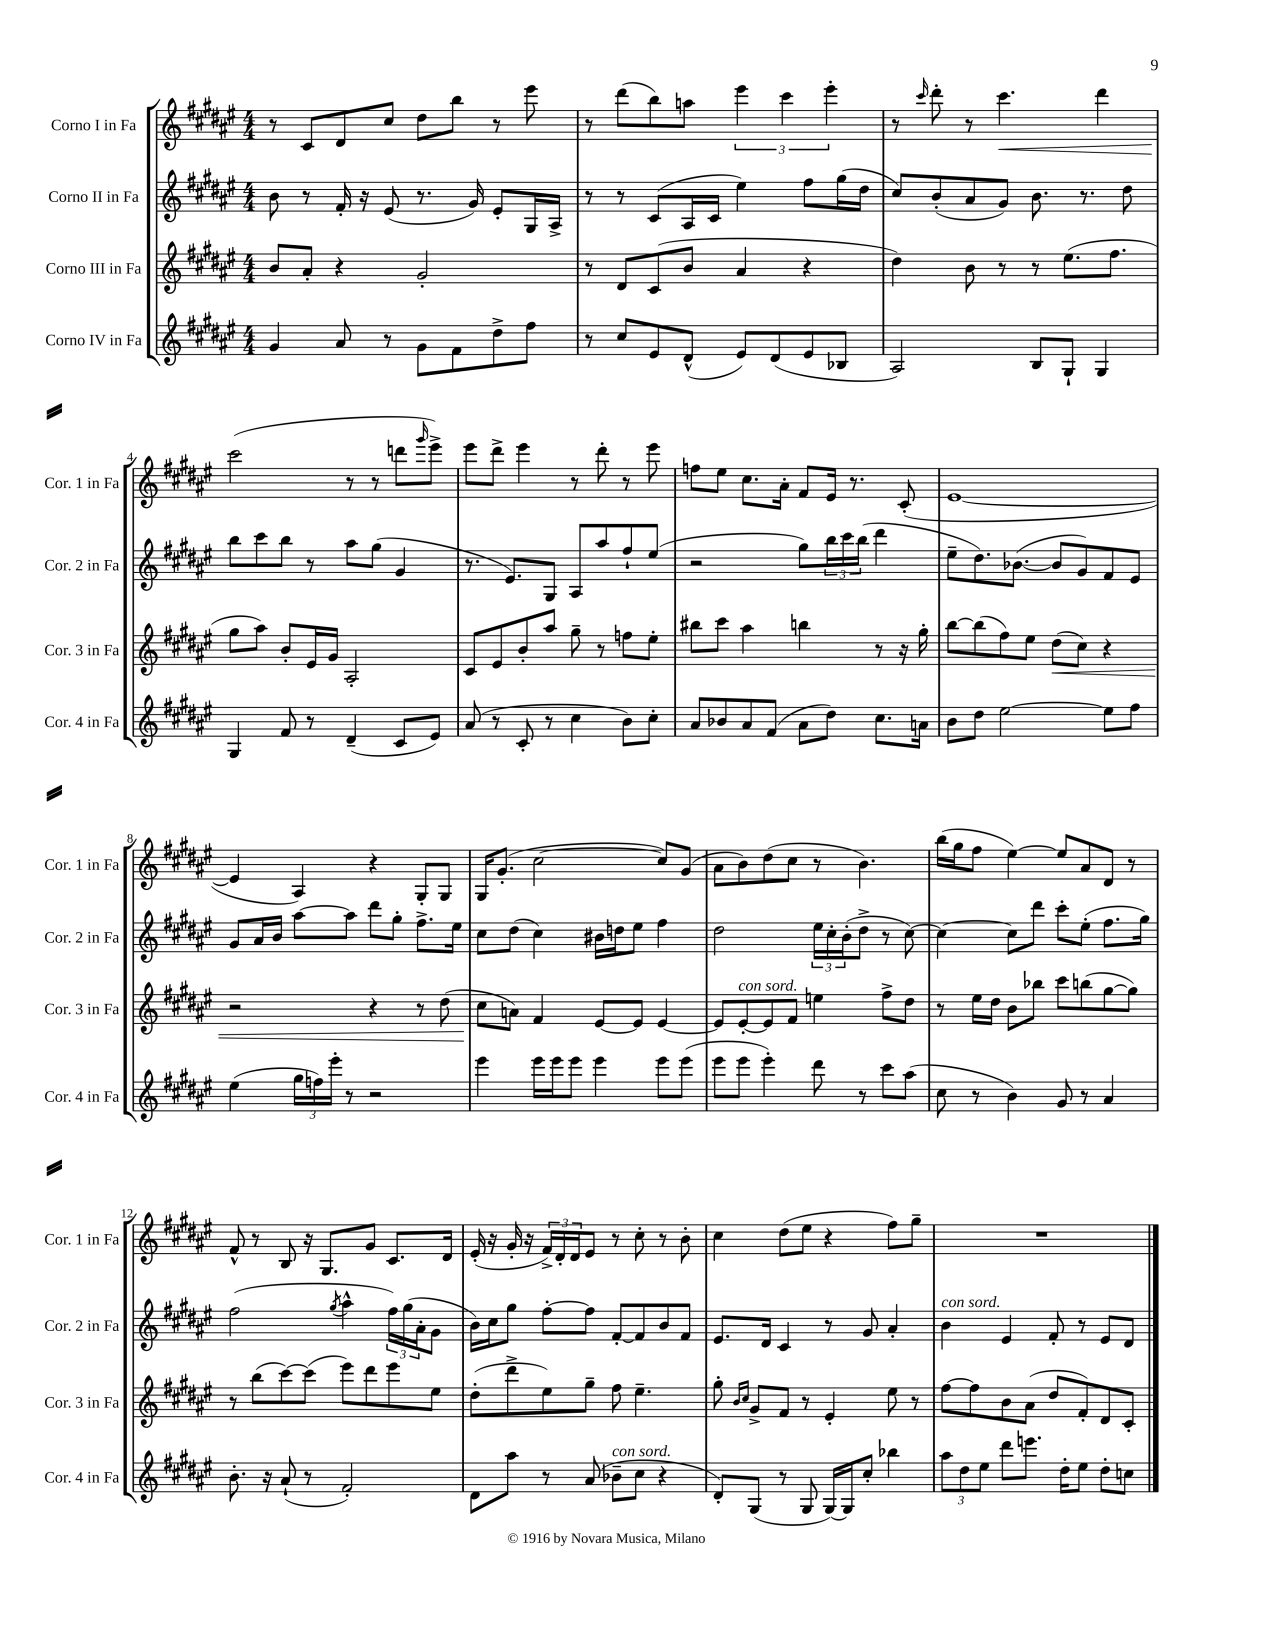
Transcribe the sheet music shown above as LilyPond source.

<<
\new StaffGroup <<
\new Staff = "s0" \with { instrumentName = "Corno I in Fa" shortInstrumentName = "Cor. 1 in Fa" } {
    \clef treble \key fis \major \numericTimeSignature \time 4/4
    r8 cis'8 dis'8 cis''8 dis''8 b''8 r8 eis'''8 |
    r8 dis'''8( b''8) a''8 \tuplet 3/2 { eis'''4 cis'''4 eis'''4-. } |
    r8 \grace { cis'''16 } dis'''8-. r8 cis'''4.\< dis'''4 |
    cis'''2\!( r8 r8 d'''8 \grace { gis'''16 } eis'''8->) |
    eis'''8 dis'''8-> eis'''4 r8 dis'''8-. r8 eis'''8 |
    f''8 eis''8 cis''8. ais'16-. fis'8 eis'16 r8. cis'8-.( |
    eis'1~ |
    eis'4 ais4) r4 gis8-. gis8 |
    gis16 gis'8.-.( cis''2~ cis''8) gis'8( |
    ais'8 b'8) dis''8( cis''8 r8 b'4.) |
    b''16( gis''16 fis''8 eis''4~) eis''8 ais'8 dis'8 r8 |
    fis'8-^ r8 b8 r16 gis8. gis'8 cis'8. dis'16 |
    eis'16-.( r16 gis'16-. r16 \tuplet 3/2 { fis'16->) dis'16-. dis'16 } eis'8 r8 cis''8-. r8 b'8-. |
    cis''4 dis''8( eis''8 r4 fis''8) gis''8-- |
    R1 \bar "|." |
}
\new Staff = "s1" \with { instrumentName = "Corno II in Fa" shortInstrumentName = "Cor. 2 in Fa" } {
    \clef treble \key fis \major \numericTimeSignature \time 4/4
    b'8 r8 fis'16-. r16 eis'8( r8. gis'16) eis'8-. gis16 ais16-> |
    r8 r8 cis'8( ais16 cis'16 eis''4) fis''8 gis''16( dis''16 |
    cis''8) b'8-.( ais'8 gis'8) b'8. r8. dis''8 |
    b''8 cis'''8 b''8 r8 ais''8 gis''8( gis'4 |
    r8. eis'8.) gis8 ais8 ais''8 fis''8-! eis''8( |
    r2 gis''8) \tuplet 3/2 { b''16 cis'''16 b''16( } dis'''4 |
    eis''8-- dis''8.) bes'8.~( bes'8 gis'8) fis'8 eis'8 |
    gis'8 ais'16 b'16 ais''8~ ais''8 dis'''8 gis''8-. fis''8.-> eis''16 |
    cis''8 dis''8( cis''4) bis'16 d''16 eis''8 fis''4 |
    dis''2 \tuplet 3/2 { eis''16 cis''16-. b'16-.( } dis''8-> r8 cis''8~) |
    cis''4~ cis''8 dis'''8 cis'''8-. eis''8-.( fis''8. gis''16) |
    fis''2( \acciaccatura { gis''8 } ais''4-^ \tuplet 3/2 { fis''16) gis''16( ais'16-. } gis'8 |
    b'16) cis''16 gis''8 fis''8~-. fis''8 fis'8~-. fis'8 b'8 fis'8 |
    eis'8. dis'16 cis'4 r8 gis'8 ais'4-. |
    b'4^\markup { \italic "con sord." } eis'4 fis'8-. r8 eis'8 dis'8 \bar "|." |
}
\new Staff = "s2" \with { instrumentName = "Corno III in Fa" shortInstrumentName = "Cor. 3 in Fa" } {
    \clef treble \key fis \major \numericTimeSignature \time 4/4
    b'8 ais'8-. r4 gis'2-. |
    r8 dis'8 cis'8( b'8 ais'4 r4 |
    dis''4) b'8 r8 r8 eis''8.( fis''8. |
    gis''8 ais''8) b'8-. eis'16 gis'16 ais2-. |
    cis'8 eis'8 b'8-. ais''8 gis''8-- r8 f''8 eis''8-. |
    bis''8 cis'''8 ais''4 b''4 r8 r16 gis''16-. |
    b''8~ b''8( fis''8) eis''8 dis''8\<( cis''8) r4 |
    r2 r4 r8 dis''8( |
    cis''8\! a'8) fis'4 eis'8~ eis'8 eis'4~ |
    eis'8 eis'8~-.^\markup { \italic "con sord." } eis'8 fis'8 e''4 fis''8-> dis''8 |
    r8 eis''16 dis''16 b'8 bes''8 cis'''8 b''8( gis''8~ gis''8) |
    r8 b''8( cis'''8~) cis'''8( eis'''8) dis'''8 eis'''8 eis''8 |
    dis''8-.( dis'''8-> eis''8) gis''8-- fis''8 eis''4.-- |
    gis''8-. \grace { b'16 cis''16 } gis'8-> fis'8 r8 eis'4-. eis''8 r8 |
    fis''8~ fis''8 b'8 ais'8( dis''8 fis'8-.) dis'8 cis'8-. \bar "|." |
}
\new Staff = "s3" \with { instrumentName = "Corno IV in Fa" shortInstrumentName = "Cor. 4 in Fa" } {
    \clef treble \key fis \major \numericTimeSignature \time 4/4
    gis'4 ais'8 r8 gis'8 fis'8 dis''8-> fis''8 |
    r8 cis''8 eis'8 dis'8-^( eis'8) dis'8( eis'8 bes8 |
    ais2) b8 gis8-! gis4 |
    gis4 fis'8 r8 dis'4--( cis'8 eis'8) |
    ais'8( r8 cis'8-. r8 cis''4 b'8) cis''8-. |
    ais'8 bes'8 ais'8 fis'8( ais'8 dis''8) cis''8. a'16 |
    b'8 dis''8 eis''2~ eis''8 fis''8 |
    eis''4( \tuplet 3/2 { gis''16 f''16) eis'''16-. } r8 r2 |
    eis'''4 eis'''16 eis'''16 eis'''8 eis'''4 eis'''8 eis'''8( |
    eis'''8 eis'''8 eis'''4-.) dis'''8 r8 cis'''8 ais''8( |
    cis''8 r8 b'4) gis'8 r8 ais'4 |
    b'8.-. r16 ais'8-!( r8 fis'2-.) |
    dis'8 ais''8 r8 ais'8( bes'8--^\markup { \italic "con sord." } cis''8 r4 |
    dis'8-.) gis8( r8 gis8 gis16~) gis16 cis''8-. bes''4 |
    \tuplet 3/2 { ais''8 dis''8 eis''8 } dis'''8 e'''8. dis''16-. eis''8 dis''8-. c''8 \bar "|." |
}
>>
>>
